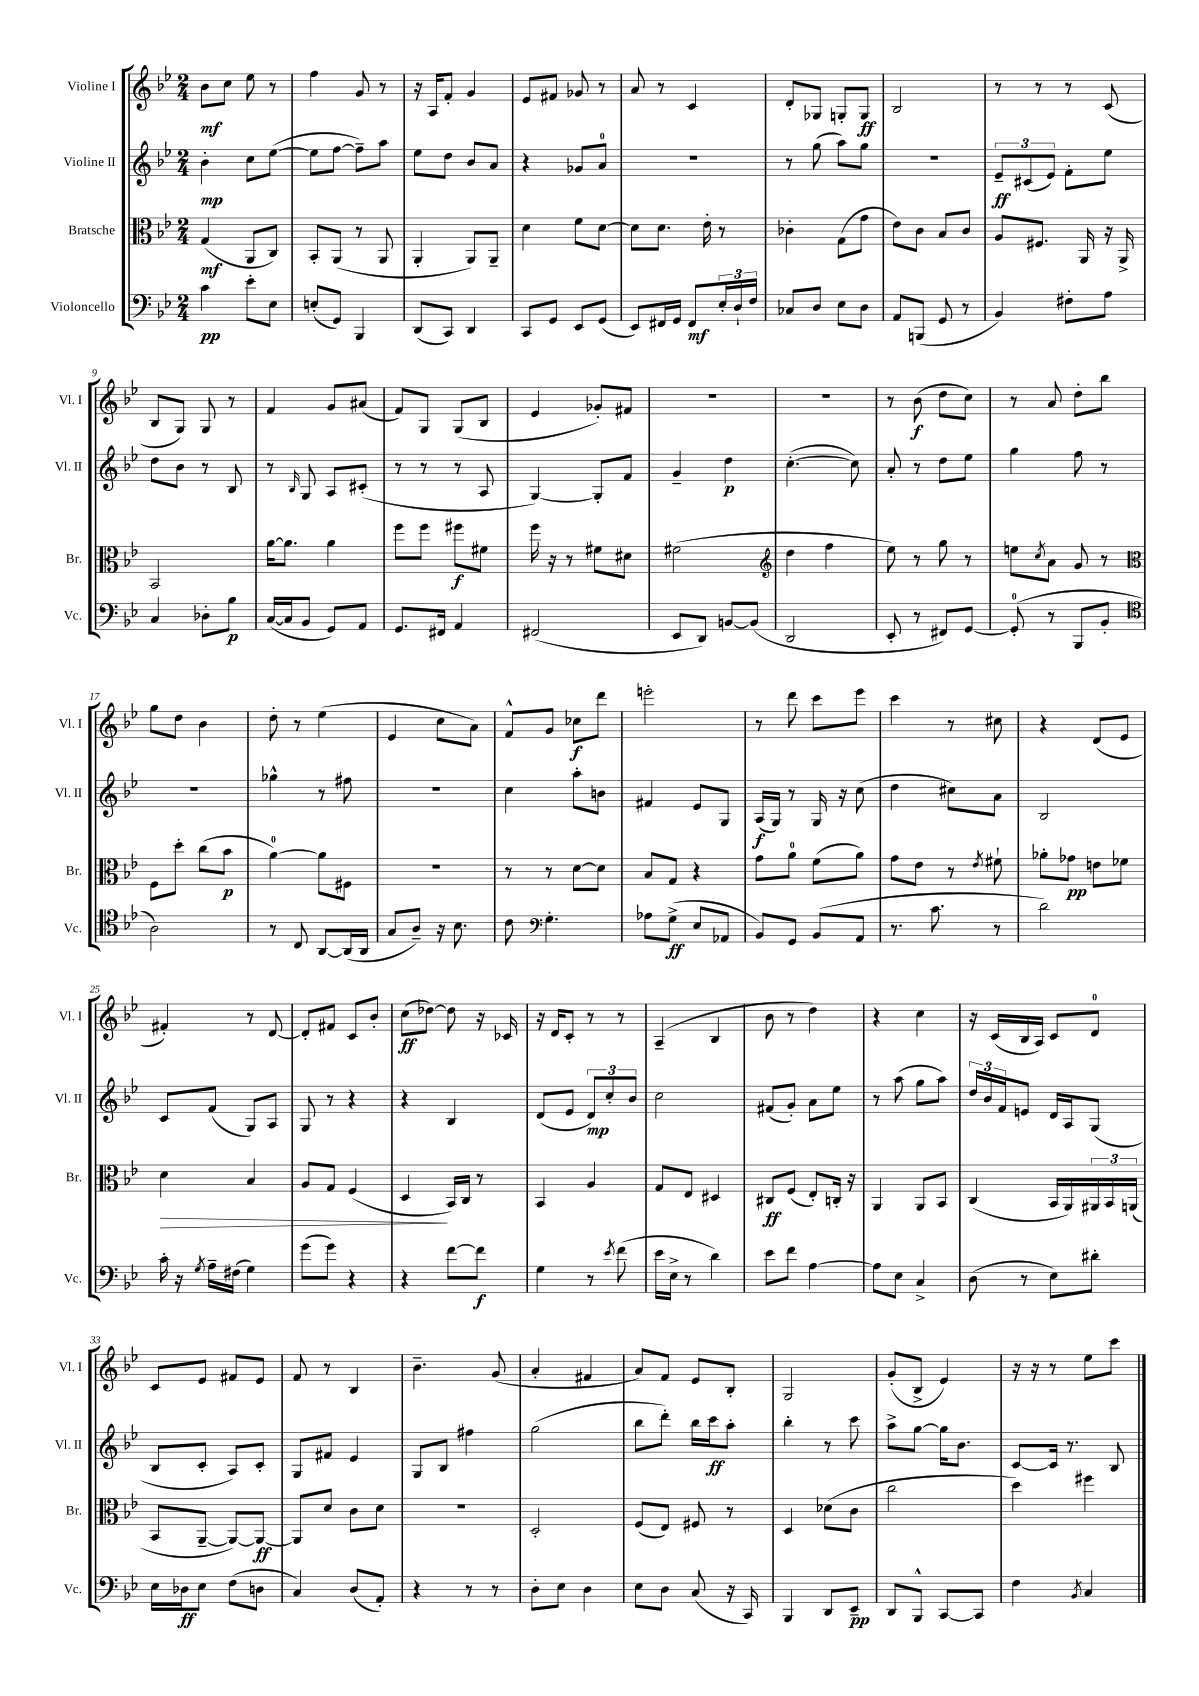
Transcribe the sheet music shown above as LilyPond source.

<<
\new StaffGroup <<
\new Staff = "s0" \with { instrumentName = "Violine I" shortInstrumentName = "Vl. I" } {
    \clef treble \key bes \major \numericTimeSignature \time 2/4
    bes'8\mf c''8 ees''8 r8 |
    f''4 g'8 r8 |
    r16 a16 f'8-. g'4 |
    ees'8 fis'8 ges'8 r8 |
    a'8 r8 c'4 |
    d'8-. ges8 g8-. g8\ff |
    bes2 |
    r8 r8 r8 c'8( |
    bes8 g8) g8 r8 |
    f'4 g'8 ais'8( |
    f'8) g8 g8( bes8 |
    ees'4 ges'8-.) fis'8 |
    R2 |
    r2 |
    r8 bes'8\f( d''8 c''8) |
    r8 a'8 d''8-. bes''8 |
    g''8 d''8 bes'4 |
    d''8-. r8 ees''4( |
    ees'4 c''8 a'8) |
    f'8-^ g'8 ces''8\f d'''8 |
    e'''2-. |
    r8 d'''8 c'''8 ees'''8 |
    c'''4 r8 cis''8 |
    r4 d'8( ees'8 |
    fis'4-.) r8 d'8~ |
    d'8-. fis'8 c'8 bes'8-. |
    c''8\ff( des''8~) des''8 r16 ces'16 |
    r16 d'16 c'8-. r8 r8 |
    a4--( bes4 |
    bes'8 r8 d''4) |
    r4 c''4 |
    r16 c'16( bes16 a16) c'8 d'8-0 |
    c'8 ees'8 fis'8 ees'8 |
    f'8 r8 bes4 |
    bes'4.-- g'8( |
    a'4-. fis'4 |
    a'8) f'8 ees'8 bes8-. |
    g2 |
    g'8-.( bes8-> ees'4) |
    r16 r16 r8 ees''8 c'''8 \bar "|." |
}
\new Staff = "s1" \with { instrumentName = "Violine II" shortInstrumentName = "Vl. II" } {
    \clef treble \key bes \major \numericTimeSignature \time 2/4
    bes'4-.\mp c''8 ees''8~( |
    ees''8 f''8~ f''8--) a''8 |
    ees''8 d''8 bes'8 a'8 |
    r4 ges'8 a'8-0 |
    R2 |
    r8 g''8( a''8) g''8 |
    r2 |
    \tuplet 3/2 { ees'8--\ff cis'8( ees'8) } f'8-. ees''8 |
    d''8 bes'8 r8 bes8 |
    r8 \grace { bes16 } g8 a8 cis'8-.( |
    r8 r8 r8 a8 |
    g4~) g8-. f'8 |
    g'4-- d''4\p |
    c''4.~-.( c''8) |
    a'8-. r8 d''8 ees''8 |
    g''4 f''8 r8 |
    r2 |
    ges''4-^ r8 fis''8 |
    r2 |
    c''4 a''8-. b'8 |
    fis'4 ees'8 g8 |
    a16\f( g16) r8 g16 r16 c''8( |
    d''4 cis''8) a'8 |
    bes2 |
    c'8 f'8( g8) a8 |
    g8 r8 r4 |
    r4 bes4 |
    d'8( ees'8 \tuplet 3/2 { d'8\mp) c''8-. bes'8 } |
    c''2 |
    fis'8( g'8-.) a'8 ees''8 |
    r8 a''8( g''8 a''8) |
    \tuplet 3/2 { d''16 bes'16 f'16 } e'8 d'16 a16 g8( |
    bes8 c'8-. a8) c'8-. |
    g8 fis'8 ees'4 |
    g8 bes8 fis''4 |
    g''2( |
    bes''8 d'''8-.) bes''16 c'''16\ff a''8-. |
    bes''4-. r8 c'''8 |
    a''8-> g''8~ g''16 bes'8. |
    c'8~ c'16 r8. bes8 \bar "|." |
}
\new Staff = "s2" \with { instrumentName = "Bratsche" shortInstrumentName = "Br." } {
    \clef alto \key bes \major \numericTimeSignature \time 2/4
    g4\mf( a,8 c8) |
    bes,8-. a,8( r8 a,8 |
    a,4-. a,8) a,8-- |
    d'4 f'8 d'8~ |
    d'8 d'8. ees'16-. r8 |
    ces'4-. g8( g'8 |
    ees'8) c'8 bes8 c'8 |
    a8 fis8. a,16 r16 a,16-> |
    bes,2 |
    a'16~ a'8. a'4 |
    f''8 f''8 fis''8\f fis'8 |
    f''16 r16 r8 fis'8 dis'8 |
    fis'2( |
    \clef treble d''4 f''4 |
    ees''8) r8 g''8 r8 |
    e''8 \acciaccatura { c''8 } a'8 g'8 r8 |
    \clef alto f8 d''8-. c''8( bes'8\p |
    a'4-0~) a'8 fis8 |
    R2 |
    r8 r8 d'8~ d'8 |
    bes8 g8 r4 |
    g'8 a'8-0 f'8( a'8) |
    g'8 ees'8 r8 \acciaccatura { ees'8 } fis'8-! |
    aes'8-. ges'8\pp e'8 fes'8 |
    d'4\> bes4 |
    a8 g8 f4( |
    d4\! bes,16) c16 r8 |
    bes,4 a4 |
    g8 ees8 dis4 |
    cis8\ff f8( ees8-.) c16-. r16 |
    a,4 a,8 bes,8 |
    c4( bes,16 a,16) \tuplet 3/2 { ais,16 bes,16 a,16( } |
    bes,8 a,8~-- a,8~) a,8~\ff |
    a,8 d'8 c'8 d'8 |
    R2 |
    d2-. |
    f8( ees8) fis8 r8 |
    d4 des'8( c'8 |
    c''2 |
    d''4) fis''4 \bar "|." |
}
\new Staff = "s3" \with { instrumentName = "Violoncello" shortInstrumentName = "Vc." } {
    \clef bass \key bes \major \numericTimeSignature \time 2/4
    c'4\pp ees'8-. ees8 |
    e8-.( g,8) bes,,4 |
    d,8( c,8) d,4 |
    c,8 g,8 ees,8 g,8( |
    ees,8) fis,16 g,16 fis,8\mf \tuplet 3/2 { ees16-. d16-! f16 } |
    ces8 d8 ees8 d8 |
    a,8 b,,8( g,8 r8 |
    bes,4) fis8-. a8 |
    c4 des8-. bes8\p |
    c16~( c16 bes,8 g,8) a,8 |
    g,8. fis,16 a,4 |
    fis,2( |
    ees,8 d,8) b,8~ b,8( |
    d,2 |
    ees,8-. r8 fis,8) g,8~ |
    g,8-0-.( r8 bes,,8 bes,8-. |
    \clef tenor a2) |
    r8 c8 a,8~ a,16( a,16 |
    g8 a8--) r16 bes8. |
    c'8 \clef bass g4.-. |
    aes8 g8->\ff( ees8 aes,8 |
    bes,8) g,8 bes,8( a,8 |
    r8. c'8. r8 |
    d'2) |
    c'16-. r16 \acciaccatura { g8 } a16-- fis16( g4) |
    g'8( g'8) r4 |
    r4 f'8~ f'8\f |
    g4 r8 \acciaccatura { ees'8 } f'8( |
    ees'16 ees16-> r8 d'4) |
    ees'8 f'8 a4~ |
    a8 ees8 c4-> |
    d8( r8 ees8) dis'8-. |
    ees16 des16\ff ees8 f8( d8 |
    c4) d8( a,8-.) |
    r4 r8 r8 |
    d8-. ees8 d4 |
    ees8 d8 c8( r16 c,16) |
    bes,,4 d,8 ees,8--\pp |
    d,8 bes,,8-^ c,8~ c,8 |
    f4 \acciaccatura { bes,8 } c4 \bar "|." |
}
>>
>>
